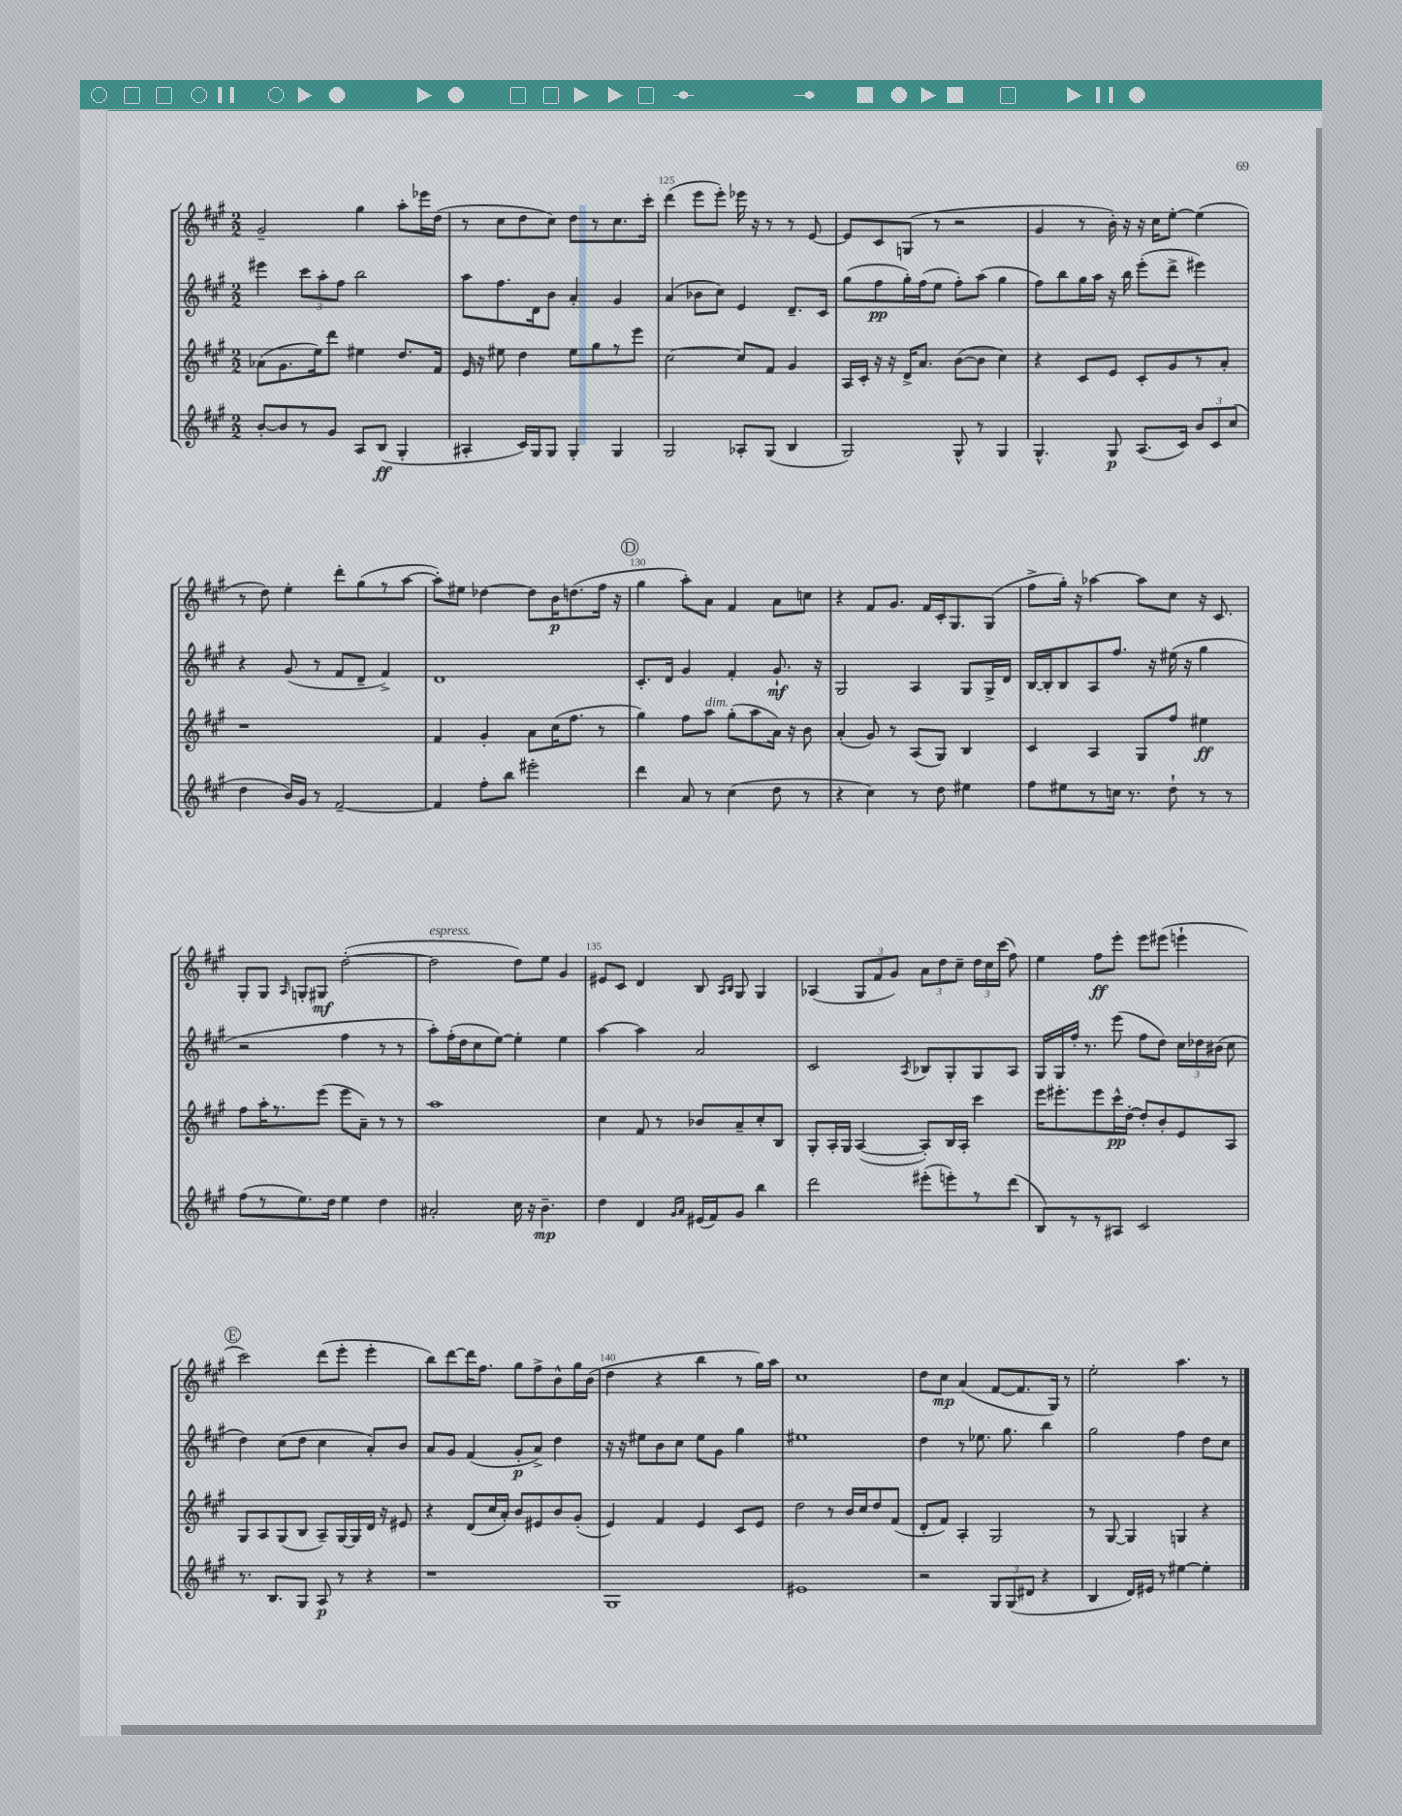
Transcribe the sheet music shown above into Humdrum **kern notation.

**kern	**dynam	**kern	**dynam	**kern	**dynam	**kern	**dynam
*part4	*part4	*part3	*part3	*part2	*part2	*part1	*part1
*staff4	*staff4	*staff3	*staff3	*staff2	*staff2	*staff1	*staff1
*clefG2	*	*clefG2	*	*clefG2	*	*clefG2	*
*k[f#c#g#]	*	*k[f#c#g#]	*	*k[f#c#g#]	*	*k[f#c#g#]	*
*M2/2	*	*M2/2	*	*M2/2	*	*M2/2	*
=123	=123	=123	=123	=123	=123	=123	=123
[8b'/L	.	(8a-X\L	.	4eee#X\	.	2g#~/	.
8b/]	.	8.g#\	.	.	.	.	.
8r	.	.	.	12ccc#\L	.	.	.
.	.	16ee\k)	.	.	.	.	.
.	.	.	.	12aa'\	.	.	.
8g#/J	.	8ddd\J	.	.	.	.	.
.	.	.	.	12ff#\J	.	.	.
8A/L	.	4ee#X\	.	2bb\	.	4gg#\	.
(8B/J	ff	.	.	.	.	.	.
4G#'/	.	8.dd/L	.	.	.	8aa'\L	.
.	.	.	.	.	.	16eee-X\L	.
.	.	16f#/Jk	.	.	.	(16dd\JJ	.
=124	=124	=124	=124	=124	=124	=124	=124
4A#X'/	.	16e/	.	8aa\L	.	8r	.
.	.	16r	.	.	.	.	.
.	.	8ee#X\	.	8.ff#\	.	8cc#\L	.
16c#/LL)	.	4dd\	.	.	.	8dd\	.
16G#/J	.	.	.	16d\k	.	.	.
8G#/J	.	.	.	8b\J	.	8cc#\J)	.
4G#'/	.	8ee#\L	.	4a'/	.	8dd\L	.
.	.	8gg#\	.	.	.	8r	.
4G#/	.	8r	.	4g#/	.	8.cc#\	.
.	.	8eee\J	.	.	.	.	.
.	.	.	.	.	.	16ccc#'\Jk	.
=125	=125	=125	=125	=125	=125	=125	=125
2G#/	.	[2cc#\	.	(4a/	.	(4ddd\	.
.	.	.	.	8b-X\L	.	8eee\L	.
.	.	.	.	8cc#\J)	.	8eee'\J)	.
8A-X'/L	.	8cc#/L]	.	4e/	.	16eee-X\	.
.	.	.	.	.	.	16r	.
(8G#/J	.	8f#/J	.	.	.	8r	.
4B/	.	4g#/	.	8.d~/L	.	8r	.
.	.	.	.	.	.	[8e/	.
.	.	.	.	16c#/Jk	.	.	.
=126	=126	=126	=126	=126	=126	=126	=126
2G#/)	.	16A/LL	.	(8gg#\L	.	8e/L]	.
.	.	16c#'/JJ	.	.	.	.	.
.	.	16r	.	8ff#\	pp	8c#/	.
.	.	16r	.	.	.	.	.
.	.	16d^/KL	.	16gg#'\L)	.	(8Gn/J	.
.	.	8.a/J	.	(16ff#\J	.	.	.
.	.	.	.	8ee\J	.	8r	.
8G#^^/	.	([8b\L	.	8ff#'\L)	.	2r	.
8r	.	8b\J]	.	(8aa\J	.	.	.
4G#/	.	4cc#\)	.	4gg#\	.	.	.
=127	=127	=127	=127	=127	=127	=127	=127
4.G#^^/	.	4r	.	8ff#\L)	.	4g#/	.
.	.	.	.	8bb\	.	.	.
.	.	8c#/L	.	16gg#\L	.	8r	.
.	.	.	.	16aa\JJ	.	.	.
8G#/	p	8e/J	.	16r	.	16b'\)	.
.	.	.	.	16bb\	.	16r	.
(8.A/L	.	8c#'/L	.	(8eee'\L	.	16r	.
.	.	.	.	.	.	16cc#\KL	.
.	.	8g#/	.	8ddd^\J	.	[8ee'\J	.
16c#/Jk)	.	.	.	.	.	.	.
12b/L	.	8r	.	4eee#X\)	.	(4ee\]	.
12c#/	.	.	.	.	.	.	.
.	.	8a'/J	.	.	.	.	.
(12cc#/J	.	.	.	.	.	.	.
!!LO:LB:g=z
=128	=128	=128	=128	=128	=128	=128	=128
4dd\	.	1r	.	4r	.	8r	.
.	.	.	.	.	.	8dd\)	.
16b/LL)	.	.	.	(8g#/	.	4ee'\	.
16g#/JJ	.	.	.	.	.	.	.
8r	.	.	.	8r	.	.	.
[2f#~/	.	.	.	8f#/L	.	8ddd'\L	.
.	.	.	.	8d~/J	.	(8gg#\	.
.	.	.	.	4f#^/)	.	8r	.
.	.	.	.	.	.	[8aa\J	.
=129	=129	=129	=129	=129	=129	=129	=129
4f#/]	.	4f#/	.	1d	.	8aa'\L])	.
.	.	.	.	.	.	8ee#X\J	.
8ff#'\L	.	4g#'/	.	.	.	[4dd-X\	.
8bb\J	.	.	.	.	.	.	.
2eee#X'\	.	8a\L	.	.	.	8dd-\L]	.
.	.	(16cc#\K	.	.	.	16b\K	p
.	.	8.ff#\J	.	.	.	(8.ddn\	.
.	.	8r	.	.	.	16ff#\Jk	.
.	.	.	.	.	.	16r	.
!!LO:REH:place=s1:t=D
=130	=130	=130	=130	=130	=130	=130	=130
4ddd\	.	4gg#\)	.	8.c#'/L	.	4gg#\	.
.	.	.	.	16d/Jk	.	.	.
8a/	.	8ff#\L	.	4g#/	.	8aa'\L)	.
!	!	!LO:TX:a:i:t=dim.	!	!	!	!	!
8r	.	8aa\J	.	.	.	8a\J	.
(4cc#\	.	(8gg#'\L	.	4f#'/	.	4f#/	.
.	.	8aa\	.	.	.	.	.
8dd\	.	16a\Jk)	.	8.g#`/	mf	8a\L	.
.	.	16r	.	.	.	.	.
8r	.	8b\	.	.	.	8ccn\J	.
.	.	.	.	16r	.	.	.
=131	=131	=131	=131	=131	=131	=131	=131
4r	.	(4a'/	.	2G#/	.	4r	.
4cc#\)	.	8g#/)	.	.	.	8f#/L	.
.	.	8r	.	.	.	8.g#/J	.
8r	.	(8A/L	.	4A/	.	.	.
.	.	.	.	.	.	16f#/LL	.
8dd\	.	8G#/J)	.	.	.	16c#'/J	.
.	.	.	.	.	.	8.G#/	.
4ee#X\	.	4B/	.	8G#/L	.	.	.
.	.	.	.	16G#^/L	.	(8G#/J	.
.	.	.	.	16d/JJ	.	.	.
=132	=132	=132	=132	=132	=132	=132	=132
8ff#\L	.	4c#/	.	[16B/LL	.	8ff#^\L	.
.	.	.	.	16B'/J]	.	.	.
8ee#X\	.	.	.	8B/	.	16gg#'\Jk)	.
.	.	.	.	.	.	16r	.
8r	.	4A/	.	8A/	.	[4aa-X\	.
16ccn\Jk	.	.	.	8.ff#/J	.	.	.
8.r	.	.	.	.	.	.	.
.	.	8G#/L	.	.	.	8aa-\L]	.
.	.	.	.	16r	.	.	.
8dd`\	.	8ff#/J	.	(16ee#X\	.	8cc#\J	.
.	.	.	.	16r	.	.	.
8r	.	4ee#X\	ff	4gg#\	.	16r	.
.	.	.	.	.	.	8.c#/	.
8r	.	.	.	.	.	.	.
!!LO:LB:g=z
=133	=133	=133	=133	=133	=133	=133	=133
(8ff#\L	.	8ff#\L	.	2r	.	8G#'/L	.
8r	.	16aa'\K	.	.	.	8G#/J	.
.	.	8.r	.	.	.	.	.
.	.	.	.	.	.	16qqA/	.
8.ee\)	.	.	.	.	.	8Gn'/L	.
.	.	(8eee\J	.	.	.	8G#X/J	mf
16dd\Jk	.	.	.	.	.	.	.
4ee\	.	8eee\L	.	4ff#\	.	([2dd'\	.
.	.	8a~\J)	.	.	.	.	.
4dd\	.	8r	.	8r	.	.	.
.	.	8r	.	8r	.	.	.
=134	=134	=134	=134	=134	=134	=134	=134
!	!	!	!	!	!	!LO:TX:a:i:t=espress.	!
2a#X'/	.	1aa	.	8aa'\L)	.	2dd\]	.
.	.	.	.	(16ff#'\L	.	.	.
.	.	.	.	16dd\J	.	.	.
.	.	.	.	8cc#\	.	.	.
.	.	.	.	[8ee\J)	.	.	.
16cc#\	.	.	.	4ee'\]	.	8dd\L)	.
16r	.	.	.	.	.	.	.
4.b~\	mp	.	.	.	.	8ee\J	.
.	.	.	.	4ee\	.	4g#/	.
=135	=135	=135	=135	=135	=135	=135	=135
4dd\	.	4cc#\	.	[4aa\	.	8e#X/L	.
.	.	.	.	.	.	8c#/J	.
4d/	.	8f#/	.	4aa\]	.	4d/	.
.	.	8r	.	.	.	.	.
16qqg#/LL	.	.	.	.	.	.	.
16qqa/JJ	.	.	.	.	.	.	.
(16e#X/LL	.	8b-X/L	.	2a/	.	8B/	.
16f#/J)	.	.	.	.	.	.	.
.	.	.	.	.	.	16qqA/LL	.
.	.	.	.	.	.	16qqB/JJ	.
8g#/J	.	8a~/	.	.	.	8G#/	.
4bb\	.	8cc#'/	.	.	.	4G#/	.
.	.	8B/J	.	.	.	.	.
=136	=136	=136	=136	=136	=136	=136	=136
2ddd\	.	8G#'/L	.	2c#/	.	(4A-X/	.
.	.	16A'/L	.	.	.	.	.
.	.	16G#/JJ	.	.	.	.	.
.	.	([4A/	.	.	.	12G#/L	.
.	.	.	.	.	.	12f#/	.
.	.	.	.	.	.	12g#/J)	.
.	.	.	.	8qA/	.	.	.
(8eee#X'\L	.	8A'/L])	.	8B-X/L	.	12a\L	.
.	.	.	.	.	.	12dd\	.
8eeen'\)	.	16B/L	.	8G#'/	.	.	.
.	.	.	.	.	.	12cc#~\J	.
.	.	16A'/JJ	.	.	.	.	.
8r	.	4ccc#\	.	8G#/	.	24dd\LL	.
.	.	.	.	.	.	24cc#\	.
.	.	.	.	.	.	(24ccc#\JJ	.
(8ddd\J	.	.	.	8A/J	.	8ff#\)	.
=137	=137	=137	=137	=137	=137	=137	=137
8B/L)	.	16eee\KL	.	16G#/LL	.	4ee\	.
.	.	8.eee#X'\	.	16G#/	.	.	.
8r	.	.	.	16ff#'/JJ	.	.	.
.	.	.	.	8.r	.	.	.
8r	.	8eee#\	.	.	.	8ff#\L	ff
8A#X/J	.	16ccc#^^\L	pp	(8eee\	.	8eee'\J	.
.	.	[16dd'\JJ	.	.	.	.	.
2c#/	.	8dd'/L]	.	8ff#\L	.	8eee\L	.
.	.	8b'/	.	8dd\J)	.	(8eee#X\J	.
.	.	8e/	.	24cc#\LL	.	4eeen`\	.
.	.	.	.	24dd-X\	.	.	.
.	.	.	.	(24b#X\JJ	.	.	.
.	.	8A/J	.	8cc#\	.	.	.
!!LO:LB:g=z
!!LO:REH:place=s1:t=E
=138	=138	=138	=138	=138	=138	=138	=138
8.r	.	8G#/L	.	4dd\)	.	2ccc#\)	.
.	.	8A/	.	.	.	.	.
8.B/L	.	.	.	.	.	.	.
.	.	(8G#/	.	(8cc#\L	.	.	.
8G#/J	.	8B/J	.	8dd\J	.	.	.
8A/	p	8A~/L)	.	4cc#\	.	(8ddd\L	.
8r	.	[16G#/L	.	.	.	8eee'\J	.
.	.	16G#/]	.	.	.	.	.
4r	.	16d/JJ	.	8a'/L)	.	4eee'\	.
.	.	16r	.	.	.	.	.
.	.	8e#X/	.	8b/J	.	.	.
=139	=139	=139	=139	=139	=139	=139	=139
1r	.	4r	.	8a/L	.	8bb\L)	.
.	.	.	.	8g#/J	.	[8ddd\	.
.	.	(8d/L	.	(4f#/	.	16ddd\K]	.
.	.	.	.	.	.	8.ff#\J	.
.	.	16cc#/L	.	.	.	.	.
.	.	16a'/JJ)	.	.	.	.	.
.	.	8b/L	.	8g#'/L	p	8gg#\L	.
.	.	8e#X/	.	8a^/J)	.	8ff#^\	.
.	.	8b/	.	4dd\	.	8b^^\	.
.	.	(8g#'/J	.	.	.	16gg#\L	.
.	.	.	.	.	.	(16b\JJ	.
=140	=140	=140	=140	=140	=140	=140	=140
1G#	.	4e/)	.	16r	.	4dd\	.
.	.	.	.	16r	.	.	.
.	.	.	.	8ee#X\L	.	.	.
.	.	4f#/	.	8b\	.	4r	.
.	.	.	.	8cc#\J	.	.	.
.	.	4e/	.	8ee#\L	.	4bb\	.
.	.	.	.	8g#\J	.	.	.
.	.	8c#/L	.	4gg#\	.	8r	.
.	.	8e/J	.	.	.	16gg#\LL)	.
.	.	.	.	.	.	16aa\JJ	.
=141	=141	=141	=141	=141	=141	=141	=141
1e#X	.	2dd\	.	1ee#X	.	1cc#	.
.	.	8r	.	.	.	.	.
.	.	16b/LL	.	.	.	.	.
.	.	16cc#/J	.	.	.	.	.
.	.	8dd/	.	.	.	.	.
.	.	(8f#/J	.	.	.	.	.
=142	=142	=142	=142	=142	=142	=142	=142
2r	.	8d'/L	.	4dd\	.	8dd\L	.
.	.	8f#/J)	.	.	.	8cc#\J	mp
.	.	4A'/	.	8r	.	(4a/	.
.	.	.	.	8.ee-X\	.	.	.
12G#/L	.	2G#/	.	.	.	[8f#/L	.
.	.	.	.	8.gg#\	.	.	.
(12G#/	.	.	.	.	.	.	.
.	.	.	.	.	.	8.f#/]	.
12d#X/J	.	.	.	.	.	.	.
4r	.	.	.	4bb\	.	.	.
.	.	.	.	.	.	16G#/Jk)	.
.	.	.	.	.	.	8r	.
=143	=143	=143	=143	=143	=143	=143	=143
4B/	.	8r	.	2gg#\	.	2ee'\	.
.	.	[8G#/	.	.	.	.	.
16d/LL)	.	4G#/]	.	.	.	.	.
16e#X/JJ	.	.	.	.	.	.	.
8r	.	.	.	.	.	.	.
[4ee#X\	.	4Gn/	.	4ff#\	.	4.aa\	.
4ee#'\]	.	4r	.	8dd\L	.	.	.
.	.	.	.	8cc#\J	.	8r	.
==	==	==	==	==	==	==	==
*-	*-	*-	*-	*-	*-	*-	*-
